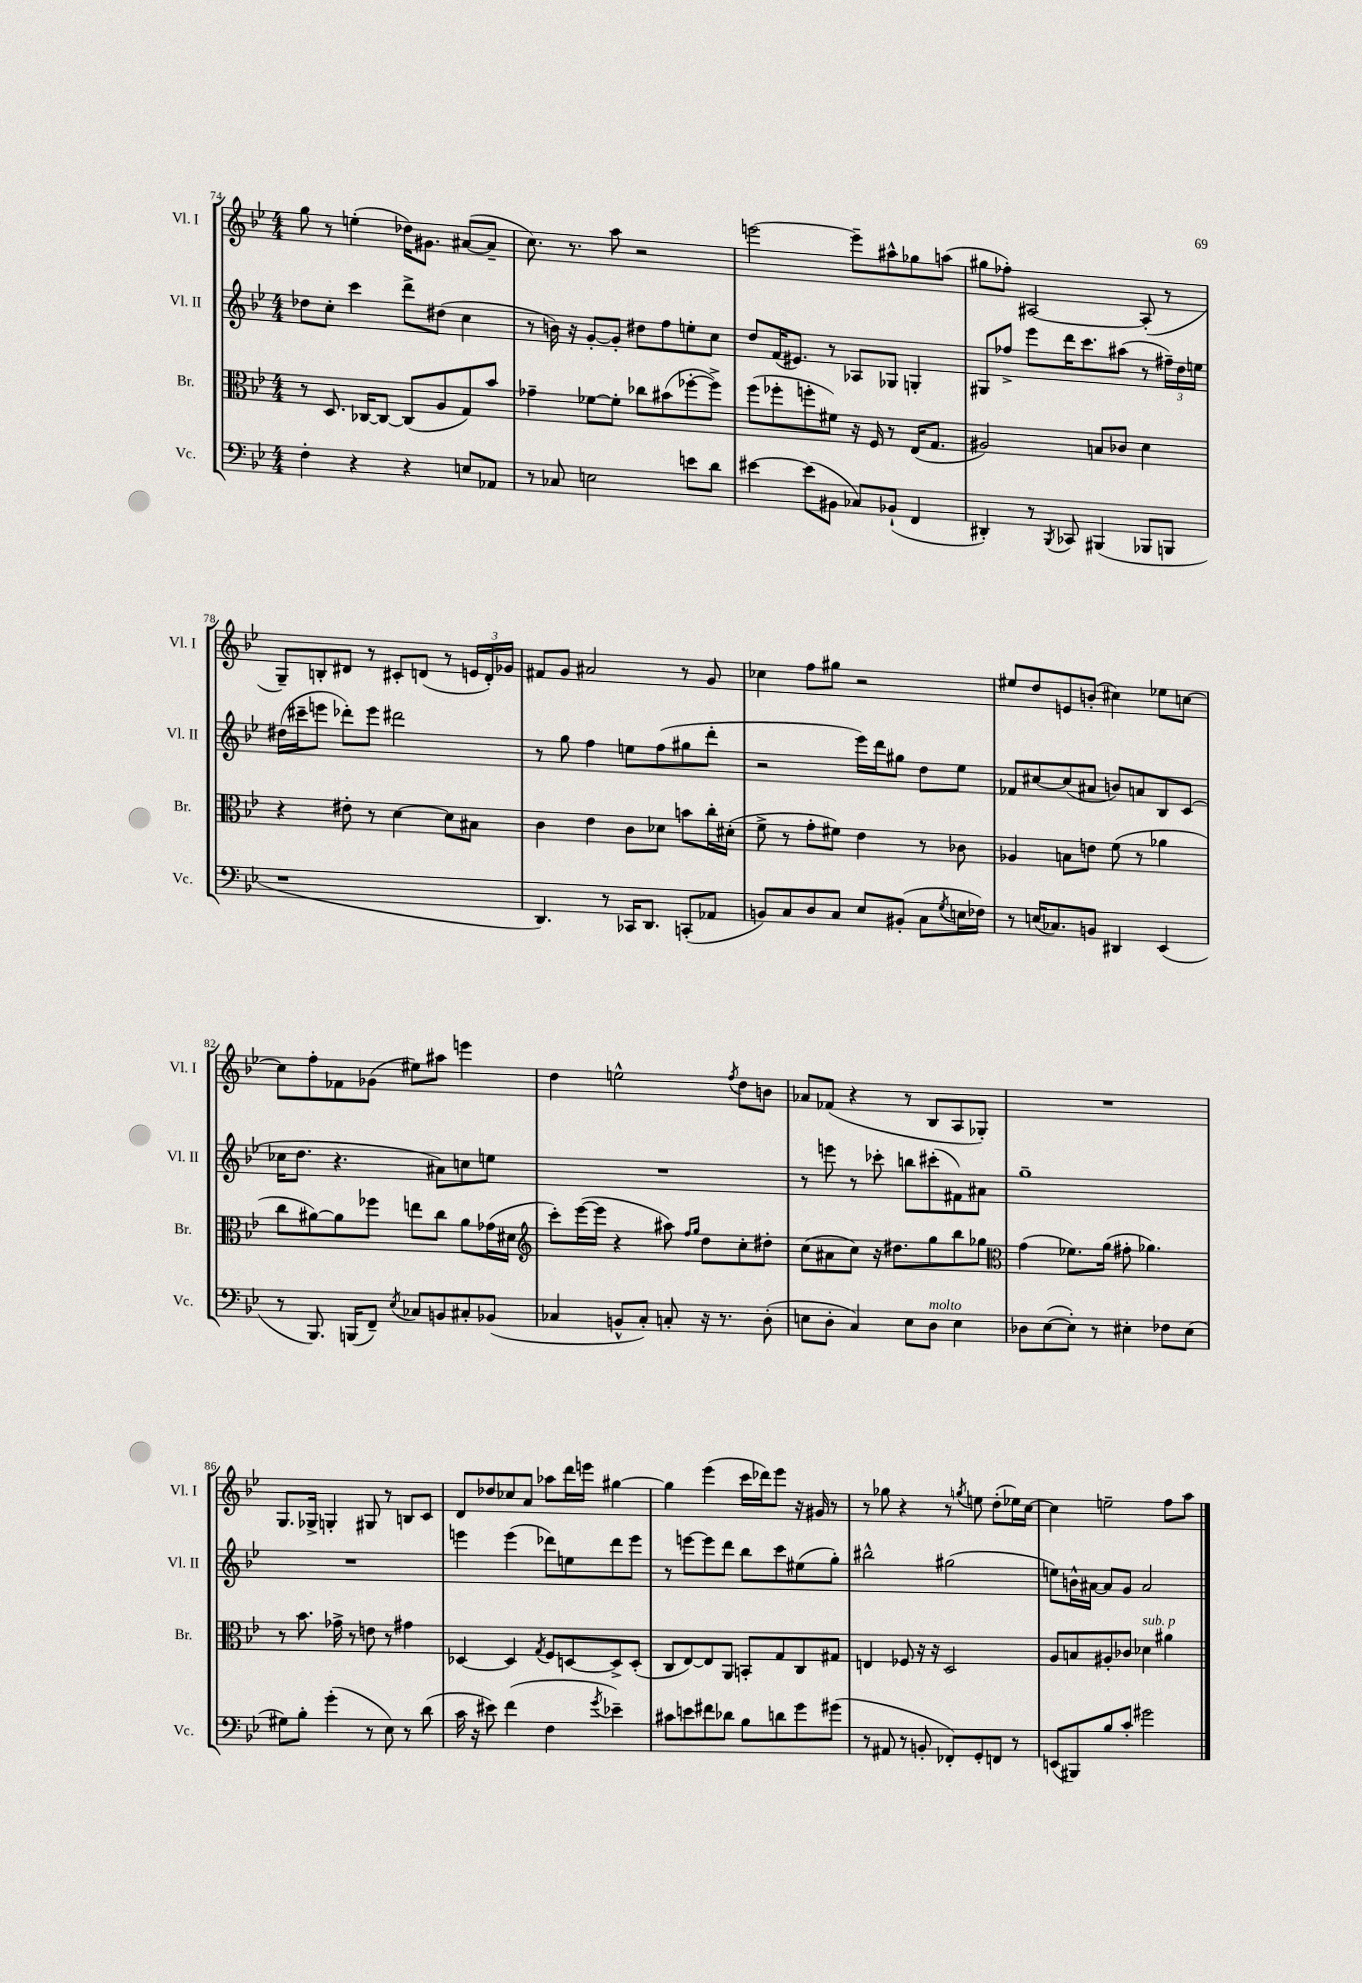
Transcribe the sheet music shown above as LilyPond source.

<<
\new StaffGroup <<
\new Staff = "s0" \with { instrumentName = "Vl. I" shortInstrumentName = "Vl. I" } {
    \clef treble \key bes \major \numericTimeSignature \time 4/4
    g''8 r8 e''4-.( des''16) gis'8. ais'8~( ais'8-- |
    c''8.) r8. a''8 r2 |
    e'''2~ e'''8-- ais''8-^ ges''8 a''8( |
    gis''8 fes''8-.) ais2~ ais8-.( r8 |
    g8--) b8-. dis'8 r8 cis'8-. d'8( r8 \tuplet 3/2 { e'16 d'16-.) ges'16 } |
    fis'8 g'8 ais'2 r8 g'8 |
    ces''4 f''8 gis''8 r2 |
    eis''8 d''8 e'8 b'8-.( cis''4) ees''8 c''8~ |
    c''8 f''8-. fes'8 ges'8( eis''8) ais''8 e'''4 |
    d''4 e''2-^ \acciaccatura { f''8 } d''8 b'8 |
    aes'8 fes'8( r4 r8 bes8 a8 ges8-.) |
    R1 |
    g8. ges16-> g4-. gis8 r8 b8 c'8 |
    d'8 des''8 ces''8 a'8 aes''8 d'''16 e'''16 gis''4~ |
    gis''4 ees'''4( c'''16 des'''16) ees'''8 r16 gis'16 r8 |
    r8 ges''8 r4 r8 \acciaccatura { g''8 } e''8 d''8-.( ees''16) c''16~ |
    c''4 e''2-- f''8 a''8 \bar "|." |
}
\new Staff = "s1" \with { instrumentName = "Vl. II" shortInstrumentName = "Vl. II" } {
    \clef treble \key bes \major \numericTimeSignature \time 4/4
    des''8 c''8-. c'''4 d'''8-> dis''8( c''4 |
    r8 b'16) r16 g'8~-. g'8-. dis''8 f''8 e''8-. c''8 |
    d''8 f'16( eis'8.) r8 aes8 ges8 g4-. |
    gis8 fes''8-> ees'''8 d'''16 c'''8. ais''8( r8 \tuplet 3/2 { fis''16--) d''16 e''16 } |
    dis''16( cis'''16-- e'''8 des'''8-.) e'''8 dis'''2 |
    r8 g''8 f''4 e''8 f''8( gis''8 d'''8-. |
    r2 ees'''16) d'''16 gis''8 d''8 ees''8 |
    fes'8 cis''8~ cis''8( ais'8 b'8) a'8 bes8 c'8( |
    ces''16 d''8. r4. ais'8) c''8 e''8 |
    R1 |
    r8 e'''8 r8 ces'''8-. b''8 cis'''8-.( fis'8) ais'8 |
    g''1-- |
    R1 |
    e'''4 e'''4( des'''8) e''8 des'''8 e'''8 |
    r8 e'''8~ e'''8 d'''8 bes''8 c'''8 eis''8( g''8-.) |
    bis''2-^ gis''2( |
    e''8) b'16-^ ais'16~ ais'8 g'8 ais'2 \bar "|." |
}
\new Staff = "s2" \with { instrumentName = "Br." shortInstrumentName = "Br." } {
    \clef alto \key bes \major \numericTimeSignature \time 4/4
    r8 d8. ces16~ ces8~ ces8( a8 g8) bes'8 |
    ges'4-- fes'8~ fes'8-. ces''8 bis'8( fes''8~-. fes''8->) |
    f''8( fes''8-. f''8-. fis'8) r16 f16 r8 ees16( g8. |
    ais2) b8 ces'8 d'4 |
    r4 eis'8-. r8 d'4~ d'8 bis8 |
    c'4 ees'4 c'8 des'8 b'8 c''16-. dis'16-.( |
    f'8-> r8 g'8-. fis'8) ees'4 r8 ces'8 |
    aes4 b8 e'8 f'8( r8 aes'4 |
    c''8 ais'8~) ais'8 fes''8 e''8 c''8 ais'8 ges'16( dis'16 |
    \clef treble c'''8-.) ees'''16~( ees'''16 r4 ais''8) \grace { f''16 g''16 } d''8 c''8-. dis''8-. |
    c''8( ais'8 c''8) r16 dis''8. g''8 bes''8 ges''8 |
    \clef alto g'4( fes'8.) a'16( gis'8-. aes'4.) |
    r8 bes'8. ges'16-> r8 e'8 r8 gis'4 |
    des4~ des4 \acciaccatura { g8 } f8 d8~ d8-> d8-.( |
    c8 ees8~) ees8 a,8 b,8-. g8 c8 gis8 |
    e4 fes8 r16 r16 d2 |
    a8 b8 ais8-. ces'8 des'4^\markup { \italic "sub. p" } ais'4 \bar "|." |
}
\new Staff = "s3" \with { instrumentName = "Vc." shortInstrumentName = "Vc." } {
    \clef bass \key bes \major \numericTimeSignature \time 4/4
    f4-. r4 r4 e8 aes,8 |
    r8 ces8 e2 e'8 d'8 |
    eis'4~ eis'8( bis,8 ces8) bes,8-!( f,4 |
    dis,4-.) r8 \acciaccatura { bes,,8 } ces,8 bis,,4( bes,,8 b,,8 |
    r1 |
    d,4.) r8 ces,16 d,8. c,8-.( aes,8 |
    b,8) c8 d8 c8 ees8 bis,8-.( c8 \acciaccatura { g8 } e16 fes16) |
    r8 e16( ces8.) b,8 dis,4 ees,4( |
    r8 bes,,8.) b,,16( f,8--) \acciaccatura { ees8 } ces8 b,8 cis8-. bes,8( |
    ces4 b,8-^ ces8-.) c8-. r16 r8. d8-.( |
    e8 d8-. c4) e8 d8^\markup { \italic "molto" } e4 |
    des8 ees8~( ees8-.) r8 eis4-. fes8 eis8( |
    gis8) bes8-. g'4-.( r8 ees8) r8 d'8( |
    c'16 r16 eis'8) f'4( f4 \acciaccatura { g'8 } ees'4--) |
    cis'8 e'8 fis'8 des'8 bes8 d'8 g'8 gis'8( |
    r8 ais,8 r8 b,8-. fes,8-.) g,8-. f,8 r8 |
    e,8( bis,,8) bes8 c'8-. gis'2 \bar "|." |
}
>>
>>
\layout { \context { \Score currentBarNumber = #74 } }
